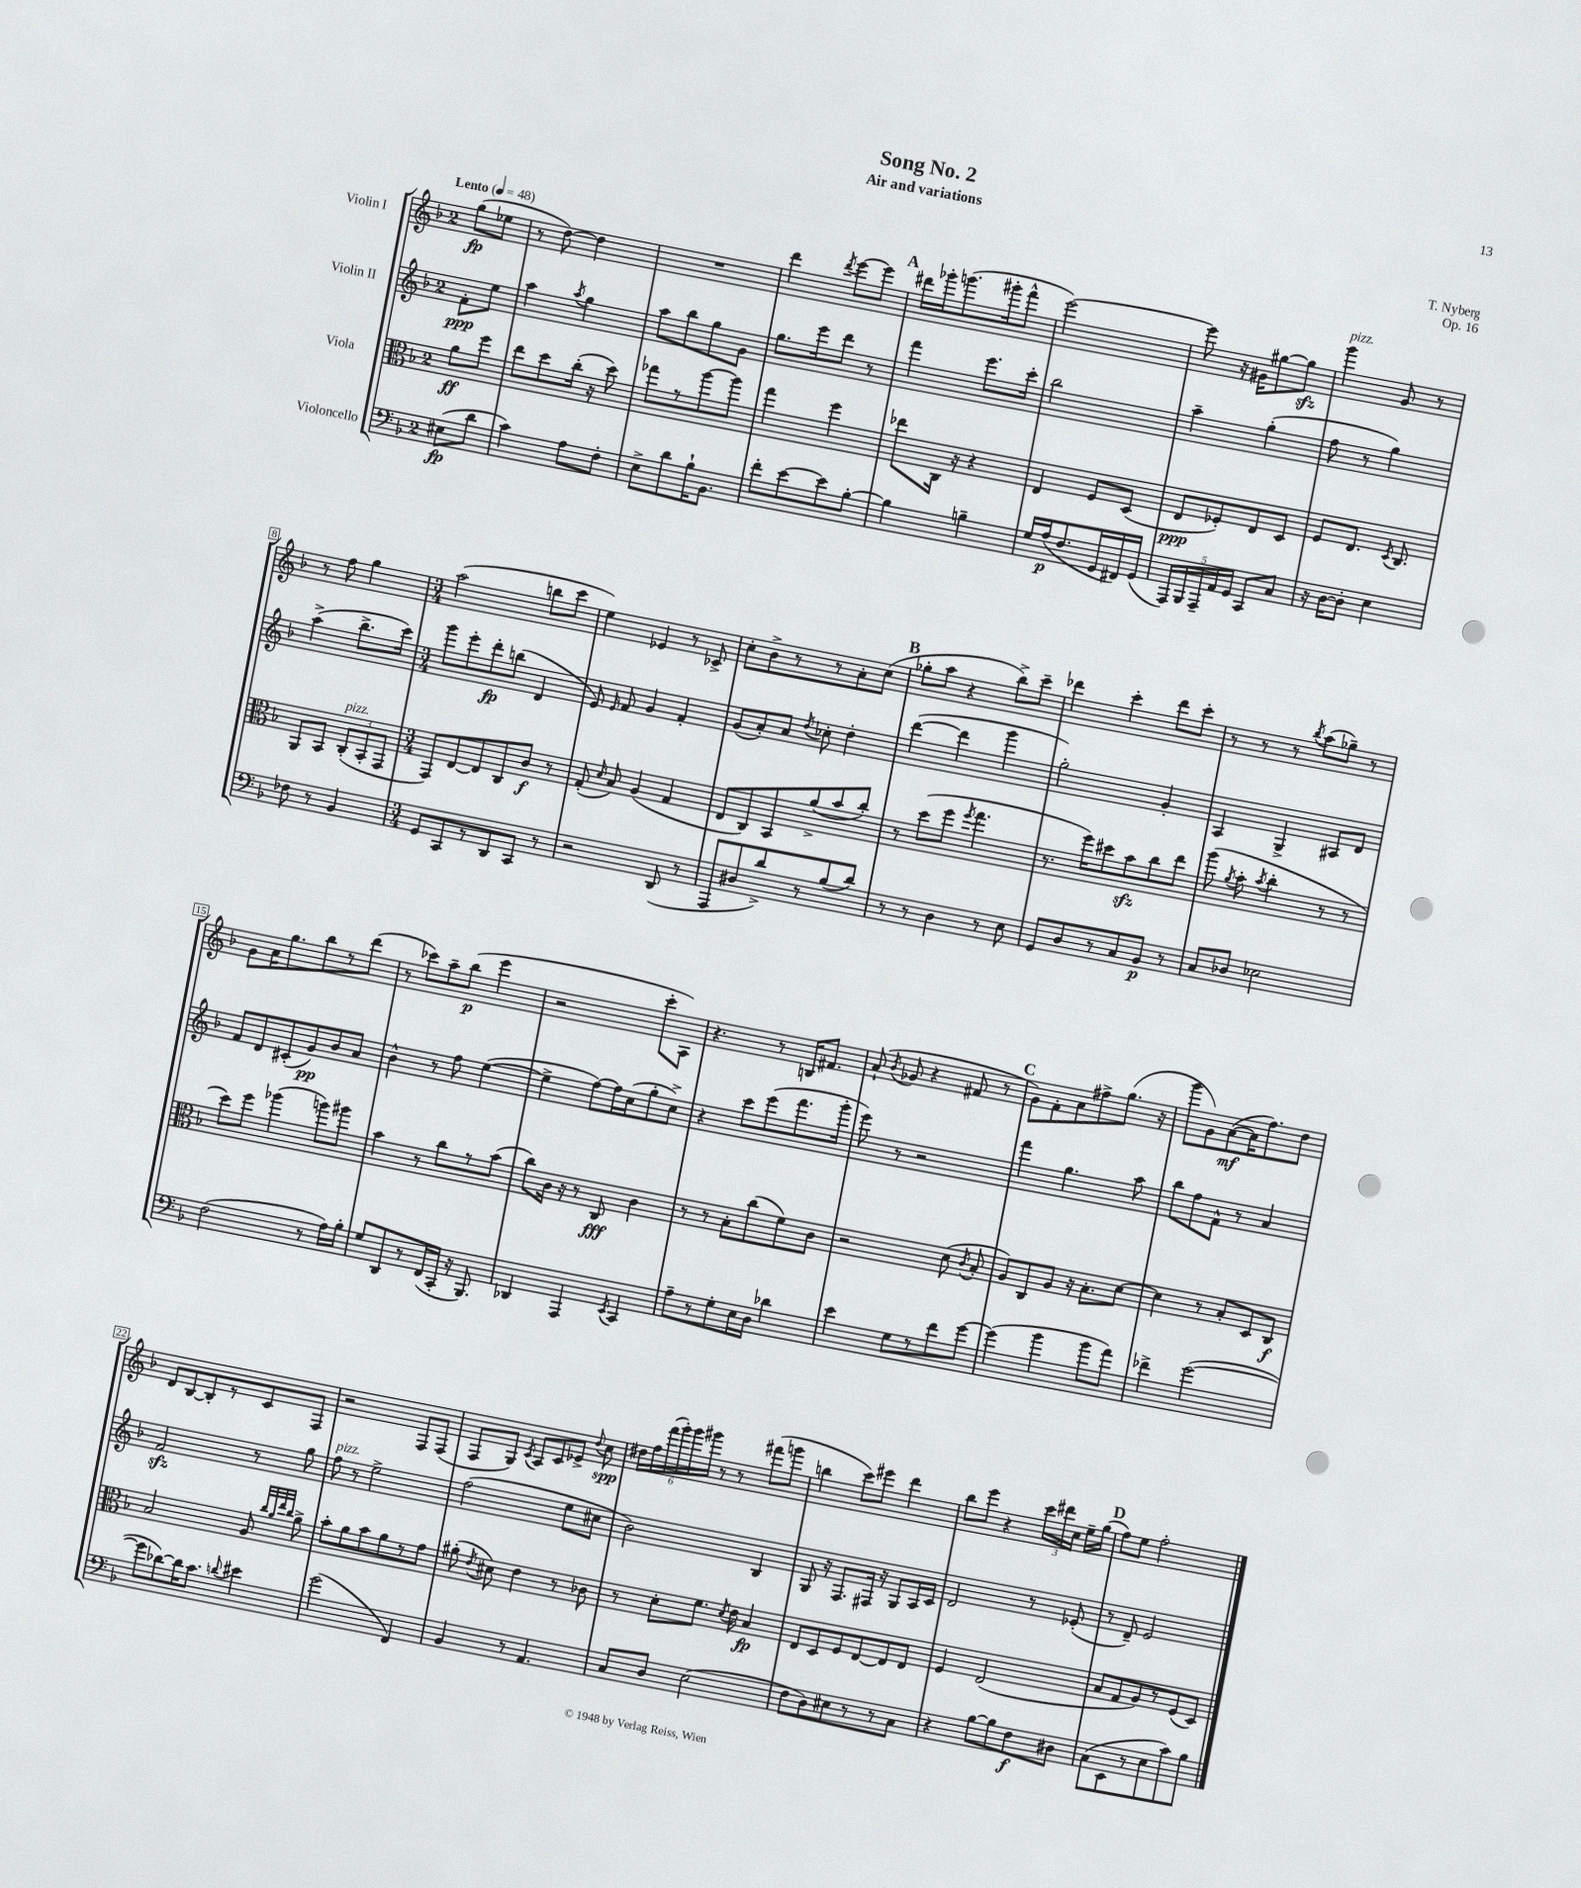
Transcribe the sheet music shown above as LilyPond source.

\header { title = "Song No. 2" composer = "T. Nyberg" subtitle = "Air and variations" opus = "Op. 16" }
<<
\new StaffGroup <<
\new Staff = "s0" \with { instrumentName = "Violin I" } {
    \clef treble \key f \major \once \override Staff.TimeSignature.style = #'single-digit \time 2/4 \partial 4 \tempo "Lento" 4 = 48
    \autoBeamOff g''8[\fp( ees''8] |
    r8 d''8~) d''4 |
    R2 |
    d'''4 \acciaccatura { d'''8 } e'''8[~ e'''8] |
    \mark \markup { \bold "A" } dis'''16[ ges'''16-. g'''8.( gis'''16-. f'''8]-^ |
    e'''2~) |
    e'''8 r16 gis'16[ gis''8~ gis''8]\sfz |
    g'''4^\markup { \italic "pizz." } g'8 r8 |
    r8 f''8 g''4 |
    \numericTimeSignature \time 3/4 a''2( b''8[ c'''8] |
    e''4) ees'4 r8 ces'8-> |
    c''8[-. bes'8-> r8 r8 a'8-. c''8]( |
    \mark \markup { \bold "B" } ges''8[-. a''8] r4 bes''8[->) c'''8]-- |
    des'''4 c'''4-. des'''8[ c'''8]-. |
    r8 r8 r8 \acciaccatura { bes''8 } a''8[( ges''8]--) r8 |
    g'8[ a'16 g''8. bes''8 r8 d'''8]( |
    r8 ces'''8[) a''8-- bes''8]\p( e'''4 |
    r2 c'''8[-. a8]) |
    r4. r8 b16[ fis'8.] |
    a'8-!( \acciaccatura { bes'8 } ges'8 r4 fis'8 r8 |
    \mark \markup { \bold "C" } g'8[) f'8-. a'8 fis''8-> g''8.]( r16 |
    g'''8[ g'8) a'8~\mf( a'16 f''8.) d''8] |
    d'8[ bes8~ bes8-. r8 c'8 f8] |
    r2 f8[ f8]( |
    f8[ g8]) \acciaccatura { c'8 } a8[ c'8 ees'8]-> \appoggiatura { d''8 } c''8\spp |
    \tuplet 6/4 { dis''16[ f''16 f'''16( g'''16-.) g'''16 gis'''16] } r8 r8 fis'''8[( g'''8] |
    b''4 c'''8[) eis'''8] d'''4 |
    bes''8[ e'''8] r4 \tuplet 3/2 { c'''16[ dis'''16 c''16] } e''16[-- g''16]( |
    \mark \markup { \bold "D" } f''8[) e''8] f''2-. \bar "|." |
}
\new Staff = "s1" \with { instrumentName = "Violin II" } {
    \clef treble \key f \major \once \override Staff.TimeSignature.style = #'single-digit \time 2/4 \partial 4
    \autoBeamOff f'8[-.\ppp e''8] |
    a''4 \acciaccatura { a''8 } g''4 |
    a''8[ bes''8 g''8 g'8] |
    g''8.[ e'''16 d'''8] r8 |
    \mark \markup { \bold "A" } f'''4 e'''8.[ c'''16]-. |
    bes''2 |
    a''4-- g''4-.( |
    f''8 r8 g''4) |
    a''4->( bes''8.[-> c'''16]) |
    \numericTimeSignature \time 3/4 g'''8[ e'''8-. d'''8-.\fp b''8]( d'4 |
    e'8) \grace { e'16 } f'8 g'4 f'4-. |
    g'8[( a'8-.) a'8] \acciaccatura { d''8 } ces''8-. d''4-. |
    \mark \markup { \bold "B" } d'''4~( d'''4 g'''4 |
    g''2-.) g'4-. |
    a4 g4-> ais8[ d'8] |
    f'8[ d'8 cis'8-.( g'8\pp) bes'8 a'8] |
    bes'4-^ r8 f''8 e''4~( |
    e''4-> f''8[~) f''16 c''16( g''8-. c''8]->) |
    r4 c'''8[ e'''8( f'''8. g'''16]-. |
    e'''8) r8 r2 |
    \mark \markup { \bold "C" } f'''4 g''4. a''8 |
    bes''8[ f''8 f'8]-^ r8 a'4 |
    f'2\sfz r8 g''8 |
    f''8^\markup { \italic "pizz." } r8 e''2-> |
    f''2( e''8[ cis''8] |
    bes'2) bes4 |
    g8 r16 f8.[ fis16] r16 g8[ a16 c'16] |
    d'2 r8 ees'8-.( |
    \mark \markup { \bold "D" } r8 d'8--) e'2 \bar "|." |
}
\new Staff = "s2" \with { instrumentName = "Viola" } {
    \clef alto \key f \major \once \override Staff.TimeSignature.style = #'single-digit \time 2/4 \partial 4
    \autoBeamOff a'8[\ff f''8] |
    e''8[ d''8 c''16]-.( r16 d''8) |
    ges''8[ r8 a''8~ a''8] |
    g''4 f''4 |
    \mark \markup { \bold "A" } ees''8[ c16] r16 r4 |
    e4 f8[ d8]( |
    e8[\ppp fes8-.) e8 d8] |
    f8[ e8.] \acciaccatura { d8 } c8. |
    a,8[ bes,8] \tuplet 3/2 { c8[-.^\markup { \italic "pizz." }( bes,8-. g,8] } |
    \numericTimeSignature \time 3/4 g,8[) e8~ e8 c8 c'8]\f r8 |
    g8-.( \grace { d'16 } bes8) a4( g4 |
    e8[ c8) bes,8 a'8->( bes'8 c''8]-.) |
    \mark \markup { \bold "B" } r8 d''8[( f''8] \acciaccatura { f''8 } g''4. |
    r8. f''16[) dis''8 bes'8\sfz c''8 e''8] |
    a''8( \acciaccatura { a'8 } bes'8-. \acciaccatura { bes'8 } c''4-. r8 r8 |
    d''8[) f''8] aes''4( a''8[) ais''8] |
    bes'4 r8 c''8[ r8 bes'8]( |
    c''8[) c'16] r16 r8 c8\fff c'4 |
    r8 r8 bes8[-. c''8( f'8) c'8] |
    r2 d'8( \acciaccatura { c'8 } bes8-. |
    \mark \markup { \bold "C" } a8[) c8 a8] r16 bes8.[-. d'8]~ |
    d'4 r8 bes8[-. d8 c8]\f |
    bes2 a8 \grace { c''32[ a'32 e''32 c''32] } a'8-> |
    bes'8[-. a'8 bes'8 a'8 r8 g'8] |
    ais'8-.( \acciaccatura { e'8 } dis'8) e'4 r8 ces'8 |
    r8 d'8[-. f'8.] \acciaccatura { d'8 } e'16 bes4\fp |
    e8[ d8 f8 e8~ e8 e8] |
    f4 e2( |
    \mark \markup { \bold "D" } bes8[ g8 a8) r8 f8( d8]) \bar "|." |
}
\new Staff = "s3" \with { instrumentName = "Violoncello" } {
    \clef bass \key f \major \once \override Staff.TimeSignature.style = #'single-digit \time 2/4 \partial 4
    \autoBeamOff eis8[\fp( d'8] |
    c'4) a8[ f8]-. |
    e8[-> d'8 bes16-! bes,8.] |
    f'8[-. e'8~ e'8 bes8]~-. |
    \mark \markup { \bold "A" } bes4 b4-- |
    g16[ a16\p( f8. g,16 fis,16) g,16]( |
    \tuplet 5/4 { a,,16[) bes,,16 a,,16-- a,16 g,16] } c,8[ c8] |
    r16 d16[~ d8]-. e4 |
    fes8 r8 bes,4 |
    \numericTimeSignature \time 3/4 g,8[ c,8 r8 d,8 c,8] r8 |
    r2 d,8( r8 |
    a,,8[ dis8 d'8->) r8 bes8( d'8]) |
    \mark \markup { \bold "B" } r8 r8 d4 r8 e8 |
    g,8[ d8 r8 c8 bes,8]\p r8 |
    c8[ des8] ees2 |
    f2( r8 a16[) bes16]-. |
    g8[ d,8 r8 f,16( c,16]-. r16 bes,,8.) |
    des,4 a,,4 \acciaccatura { e,8 } c,4 |
    a8[-- r8 g8-. e16 d16] des'4 |
    e'4 g8[ r8 f'8 g'8]~ |
    \mark \markup { \bold "C" } g'4( bes'4 bes'8[ a'8]) |
    fes'4-> g'2~( |
    g'8[ des'8~) des'16 c'8.] \appoggiatura { d'8 } eis'4 |
    g'2( f,4) |
    bes,4 r8 a,4. |
    c8[ d8] e2( |
    f8[ d8) eis8 r8 r8 c8] |
    r4 bes8[~ bes8 f8\f dis8] |
    \mark \markup { \bold "D" } c8[( e,8 r8 e8 c'8) bes8] \bar "|." |
}
>>
>>
\layout { \context { \Score \override BarNumber.stencil = #(make-stencil-boxer 0.1 0.3 ly:text-interface::print) } }
